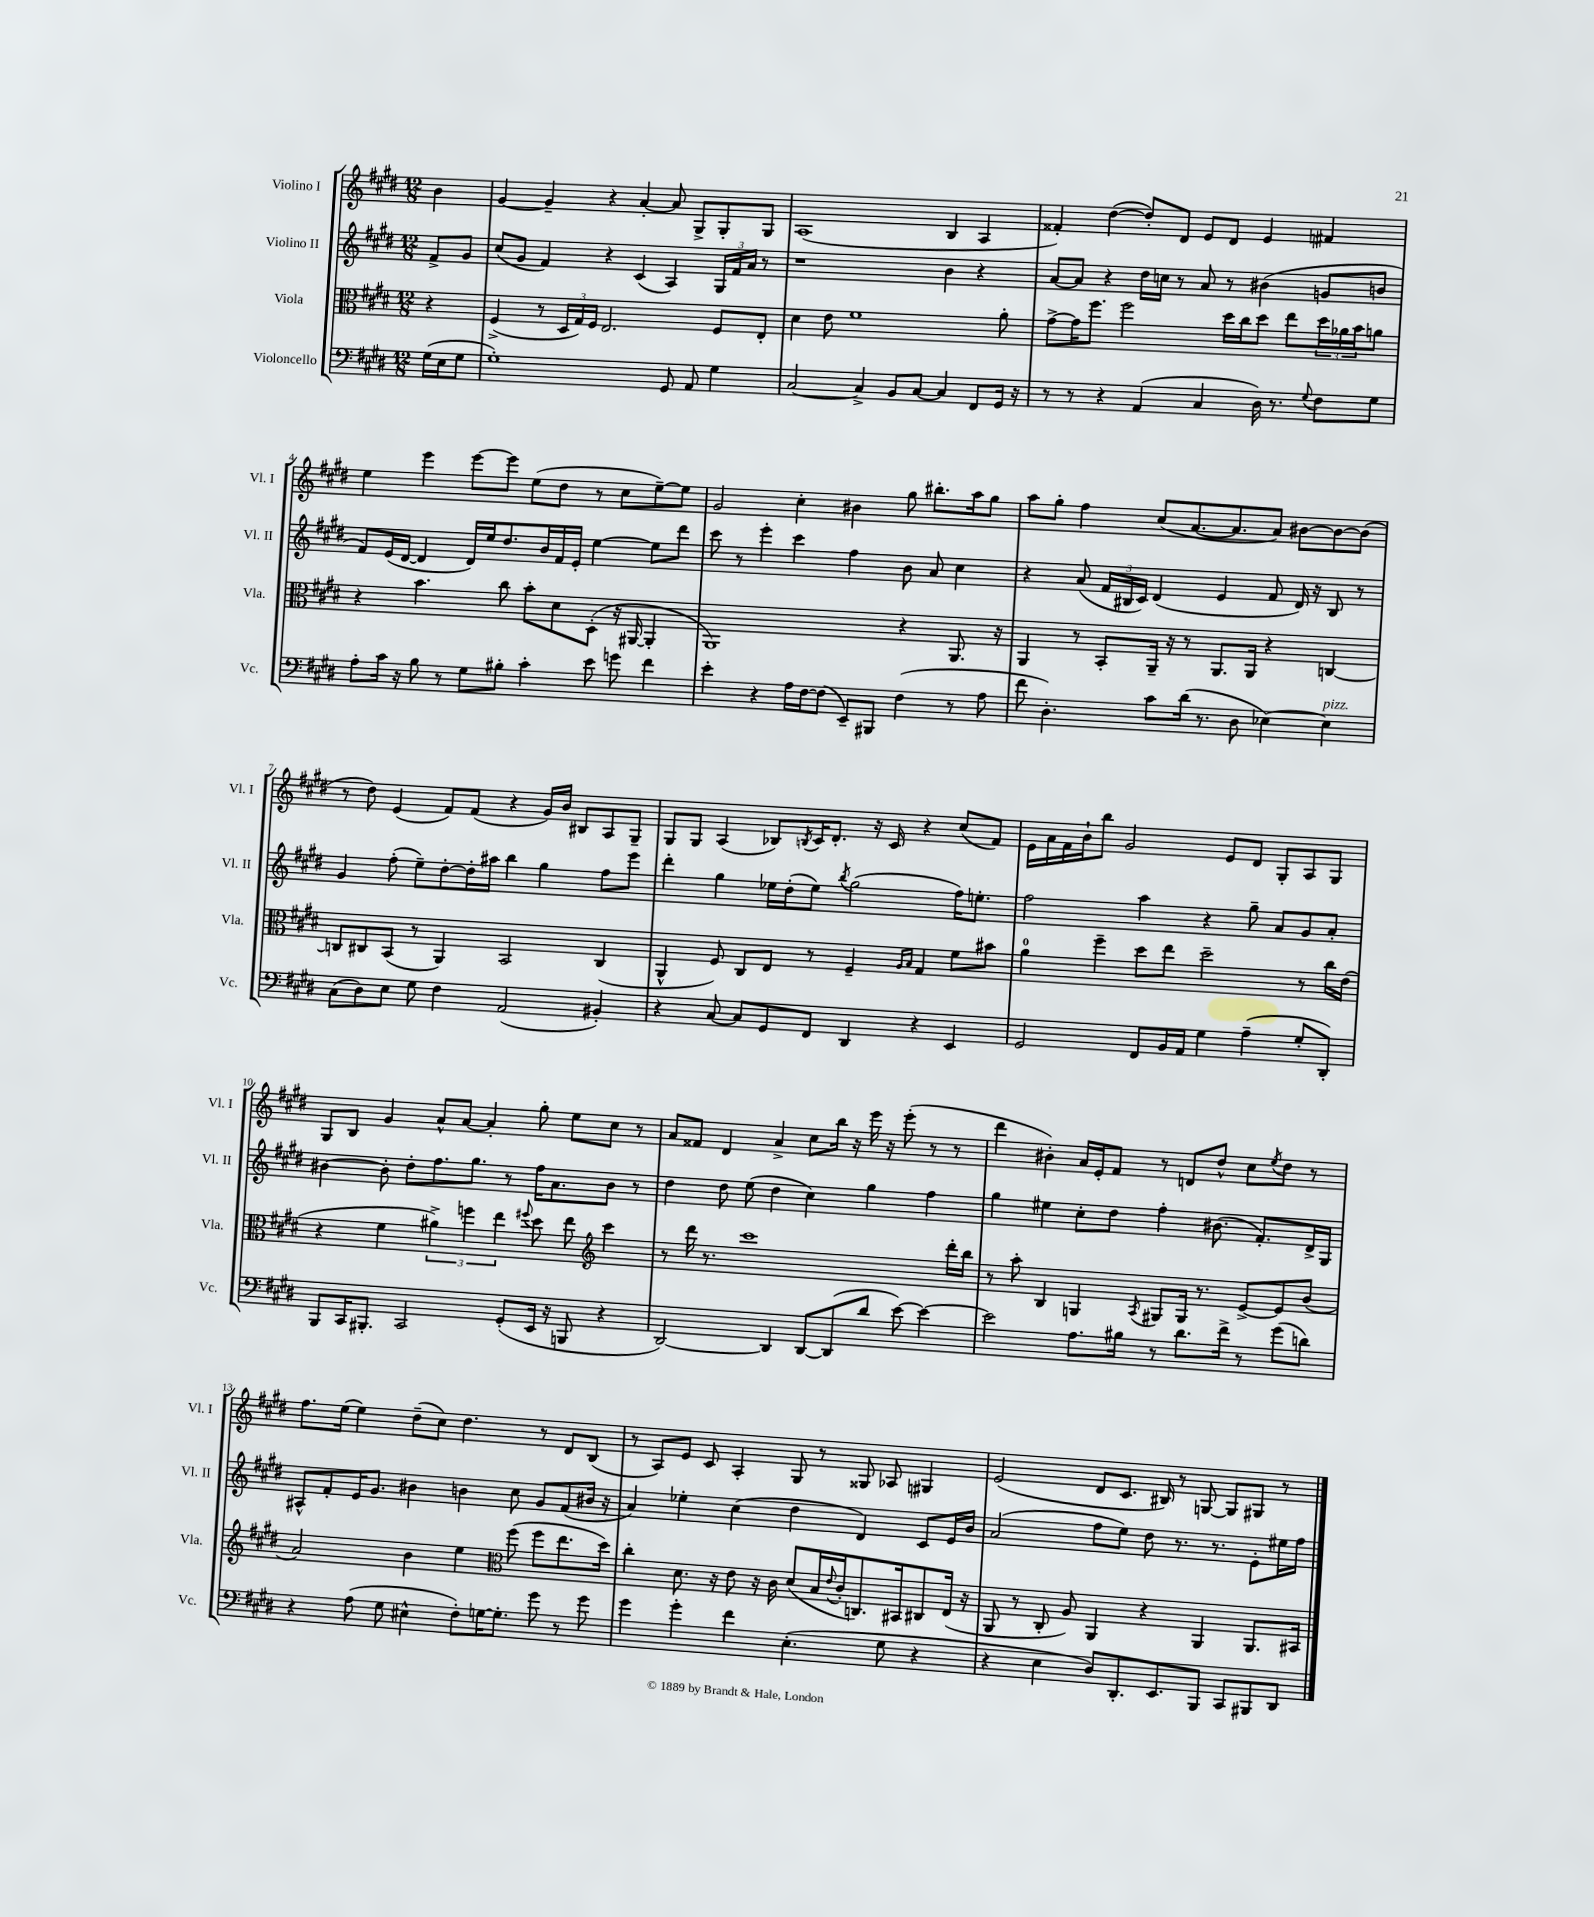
<<
\new StaffGroup <<
\new Staff = "s0" \with { instrumentName = "Violino I" shortInstrumentName = "Vl. I" } {
    \clef treble \key e \major \numericTimeSignature \time 12/8 \partial 4
    b'4 |
    gis'4~ gis'4-- r4 a'4~-. a'8 gis8-> gis8-. gis8 |
    a1( b4 a4 |
    fisis'4-.) dis''4~( dis''8-.) dis'8 e'8 dis'8 e'4 fis'4 |
    e''4 e'''4 e'''8~ e'''8 e''8( dis''8 r8 cis''8 e''8~--) e''8 |
    gis'2 cis''4-. bis'4 gis''8 bis''8.-. a''16 gis''8 |
    a''8 gis''8-. fis''4 cis''8( a'8.~ a'8. a'8) bis'8~ bis'8~ bis'8( |
    r8 dis''8) e'4( fis'8) fis'8( r4 gis'16) b'16 bis8 a8 gis8-- |
    gis8 gis8 a4( bes8) \acciaccatura { b8 } cis'16 dis'8.-. r16 cis'16 r4 cis''8( fis'8) |
    e'16 a'16 fis'16 b'16-! b''8 gis'2 e'8 dis'8 gis8-. a8 gis8 |
    gis8 b8 gis'4 a'8-^ a'8~ a'4-. gis''8-. e''8 cis''8 r8 |
    a'8 fisis'8 dis'4 a'4-> cis''8 b''16 r16 e'''16 r16 e'''8-.( r8 r8 |
    dis'''4 bis'4-.) a'16 e'16-. fis'8 r8 d'8 dis''8-^ cis''8 \acciaccatura { e''8 } dis''8 r8 |
    fis''8. e''16( e''4) dis''8--( cis''8) dis''4. r8 dis'8 b8( |
    r8 a8) e'8 cis'8 a4-. gis8 r8 gisis8 aes8 gis4 |
    e'2( dis'8 cis'8. bis16) r8 g8~ g8 gis8 r8 \bar "|." |
}
\new Staff = "s1" \with { instrumentName = "Violino II" shortInstrumentName = "Vl. II" } {
    \clef treble \key e \major \numericTimeSignature \time 12/8 \partial 4
    fis'8-> gis'8 |
    cis''8( gis'8 fis'4) r4 cis'4( a4) \tuplet 3/2 { gis16 fis'16 a'16 } r8 |
    r1 b'4 r4 |
    a'8~ a'8 r4 dis''16 c''16 r8 a'8 r8 bis'4( g'8 b'8 |
    fis'8) e'16( dis'16~ dis'4 dis'16) e''16 dis''8. b'16 fis'16 e'16-. e''4~ e''8 dis'''8 |
    cis'''8 r8 e'''4-. cis'''4 fis''4 b'8 a'8 cis''4 |
    r4 a'8( \tuplet 3/2 { fis'16 bis16 cis'16) } dis'4( e'4 fis'8 dis'16) r16 bis8 r8 |
    gis'4 fis''8-.( e''8--) dis''8~-. dis''16-. ais''16 b''4 gis''4 fis''8 e'''8 |
    dis'''4-. gis''4 ees''16 dis''16-.( ees''8) \acciaccatura { b''8 } gis''2( fis''16) e''8.-. |
    fis''2 a''4 r4 gis''8-- a'8 gis'8 a'8-. |
    bis'4~ bis'8-. dis''8-. fis''8. gis''8. r8 fis''16 a'8. bis'8 r8 |
    dis''4 dis''8 e''8( dis''4 cis''4) gis''4 fis''4 |
    gis''4 eis''4 cis''8-. dis''8 fis''4-. bis'8.( fis'8.-.) dis'16-> gis16 |
    ais8-^ fis'8-. e'16 gis'8. bis'4 b'4 cis''8 gis'8 fis'8( bis'16 r16 |
    a'4) ees''4-. cis''4( dis''4 dis'4) cis'8 e'16 b'16 |
    a'2( fis''8 e''8) dis''8 r8. r8. e'8-. eis''16 fis''16 \bar "|." |
}
\new Staff = "s2" \with { instrumentName = "Viola" shortInstrumentName = "Vla." } {
    \clef alto \key e \major \numericTimeSignature \time 12/8 \partial 4
    r4 |
    fis4->( r8 \tuplet 3/2 { dis16 gis16) fis16 } e2. fis8 e8-. |
    dis'4 e'8 fis'1 a'8-. |
    gis'8~-> gis'16 fis''8. fis''2 dis''16 cis''16 dis''8 e''8 \tuplet 3/2 { dis''16 aes'16 b'16 } a'8 |
    r4 b'4. cis''8 b'8-. dis'8 dis8-.( r16 ais,16~ ais,4-. |
    a,1) r4 a,8. r16 |
    a,4 r8 b,8-. a,16-- r16 r8 a,8. a,16 r4 c4~ |
    c8 cis8 b,8( r8 a,4) b,2 cis4( |
    a,4-^ fis8) cis8 e8 r8 fis4-- \grace { a16 b16 } gis4 fis'8 bis'8 |
    a'4-0 fis''4-- dis''8 e''8 dis''2-- r8 cis''16 e'16( |
    r4 fis'4 \tuplet 3/2 { ais'4->) f''4 e''4 } \appoggiatura { fis''8 } dis''8 e''8 \clef treble cis'''4 |
    r8 dis'''16 r8. cis'''1 dis'''16-. b''16 |
    r8 a''8-. b4 g4 \acciaccatura { a8 } gis8 gis16 r8. e'8~-> e'8 b'8( |
    a'2) b'4 e''4 \clef alto fis''8( fis''8 e''8. dis''16) |
    cis''4-. dis'8. r16 e'8 r16 cis'16 dis'8( b16 \appoggiatura { e'8 } cis'16-. c8.) bis,16 cis8 e16( r16 |
    a,8 r8 cis8-. a8) a,4 r4 a,4 a,8. bis,16 \bar "|." |
}
\new Staff = "s3" \with { instrumentName = "Violoncello" shortInstrumentName = "Vc." } {
    \clef bass \key e \major \numericTimeSignature \time 12/8 \partial 4
    gis16( e16 gis8 |
    gis1-.) gis,8 a,8 gis4 |
    cis2~ cis4-> b,8 cis8~ cis4 fis,8 gis,16 r16 |
    r8 r8 r4 a,4( cis4 dis16) r8. \appoggiatura { gis8 } fis8 gis8 |
    a8-. cis'16 r16 b8 r8 gis8 bis8-. cis'4-. e'8 g'8 fis'4 |
    e'4-. r4 a16 fis16~ fis8( e,8--) bis,,8 fis4( r8 a8 |
    fis'8 dis4.-.) cis'8 dis'16( r8. dis8 ees4~) ees4^\markup { \italic "pizz." } |
    cis8( dis8) e8 gis8 fis4 a,2( bis,4-.) |
    r4 cis8~ cis8 gis,8 fis,8 dis,4 r4 e,4 |
    gis,2 fis,8 b,16 a,16 gis4 a4--( gis8-. dis,8-.) |
    b,,8 cis,16 bis,,8.-. cis,2 gis,8-.( e,16 r16 b,,8 r4 |
    dis,2~) dis,4 dis,8~ dis,8( dis'8 e'8~) e'4~ |
    e'2 a8. bis16 r8 dis'8. fis'16-> r8 gis'8( d'8) |
    r4 a8( gis8 eis4-^ fis8-.) g16~ g8.-. gis'8 r8 gis'8 |
    gis'4 gis'4-. fis'4 e4.-.( gis8 r4 |
    r4 e4 dis8) dis,8.-. e,8. b,,8 cis,8 bis,,8 dis,8 \bar "|." |
}
>>
>>
